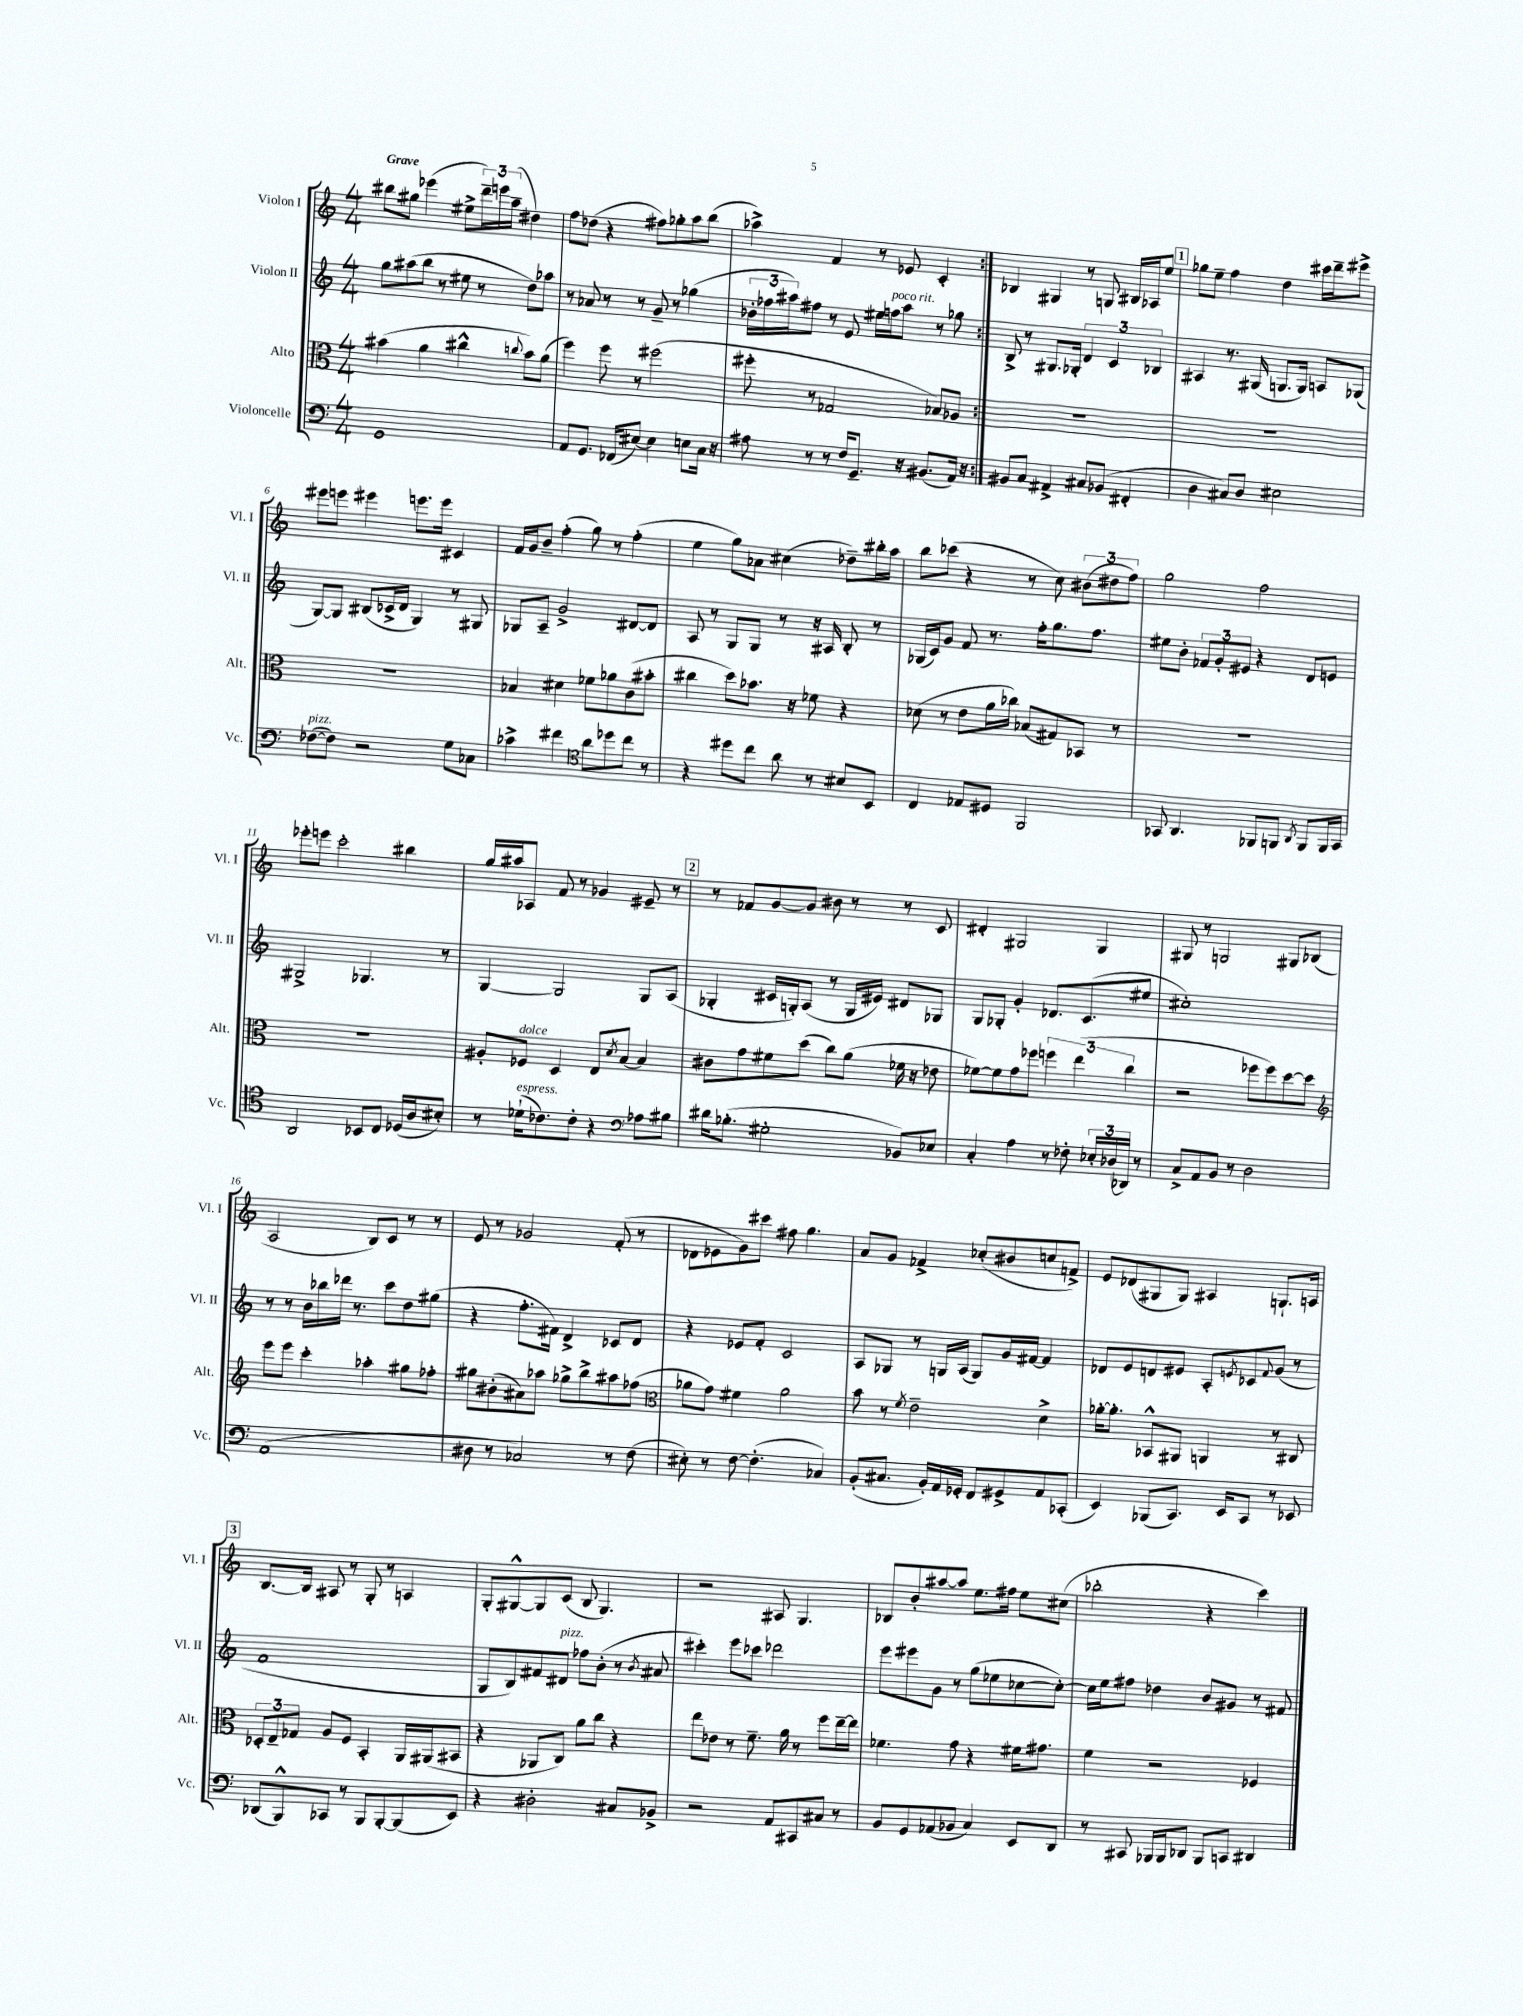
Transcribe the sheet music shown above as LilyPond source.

<<
\new StaffGroup <<
\new Staff = "s0" \with { instrumentName = "Violon I" shortInstrumentName = "Vl. I" } {
    \clef treble \key c \major \numericTimeSignature \time 4/4 \tempo "Grave"
    \repeat volta 2 { bis''8 gis''8 ees'''4( eis''8-> \tuplet 3/2 { d'''16--) e'''16 a''16--( } dis''4) |
    f''8 des''8( r4 fis''8) ges''8-. a''8 b''8( |
    aes''4->) f'4 r8 ees'8 c'4-. | }
    bes4 gis4 r8 g8 bis16 aes16 e''8 |
    \mark \markup { \box "1" } ges''8 e''8-- f''4 d''4 cis'''16 d'''16-- eis'''8-> |
    eis'''8 e'''8 eis'''4 e'''8. e'''16 cis'4 |
    f'16 g'16 b'8-- f''4-.( g''8) r8 f''4-.( |
    e''4 g''8) aes'8 cis''4( des''8--) bis''16-. a''16 |
    b''8 ces'''8( r4 r8 c''8) \tuplet 3/2 { bis'8( dis''8 f''8) } |
    g''2 f''2 |
    ees'''8-. e'''8 c'''2-. bis''4 |
    g''16 ais''16 aes8 f'8 r8 ges'4 eis'8-- r8 |
    \mark \markup { \box "2" } r8 fes'8 g'8~ g'8 bis'8 r8 r8 c'8 |
    dis'4-. gis2 gis4 |
    gis8 r8 g2 gis8 bes8( |
    a2 b8) c'8 r8 r8 |
    e'8 r8 ges'2 f'8-.( r8 |
    des'8 ees'8 g'8) cis'''8 fis''8 g''4. |
    a'8 g'8 fes'4-> ces''8-.( bis'8 c''8 f'8->) |
    e'8 des'8( gis8 gis8) ais4 g8.-! a16 |
    \mark \markup { \box "3" } b8.~ b16 ais8 r8 g8-. r8 a4 |
    g8-. gis8~-^ gis8 c'8( b8 gis4.) |
    r2 ais8 g4. |
    bes8 b'8-. ais''8~ ais''8 e''8. fis''16 e''8 cis''8( |
    bes''2-. r4 c'''4) \bar "|." |
}
\new Staff = "s1" \with { instrumentName = "Violon II" shortInstrumentName = "Vl. II" } {
    \clef treble \key c \major \numericTimeSignature \time 4/4
    \repeat volta 2 { g''8 ais''8( b''8 r8 eis''8 r8 d''8) aes''8 |
    r8 aes'8 r8 r8 g'8-- r8 ges''4( |
    \tuplet 3/2 { bes'16-. fes''16 ais''16) } fis''8 r8 e'8 eis''16 f''16^\markup { \italic "poco rit." } ais''8 r8 ges''8 | }
    b8-> r8 gis8. ges16-. \tuplet 3/2 { d'4 c'4 bes4 } |
    \mark \markup { \box "1" } ais4 r8. gis16( g8. g16) a8 ges8( |
    g8~) g8 bis8( ces'16-> d'16 g4) r8 gis8 |
    ges8 a8-- g'2-> dis'8~ dis'8 |
    a8 r8 g8 g8 r8 r16 ais16 b8-. r8 |
    ges16( c'16) g'8 f'8 r8. f''16-. g''8. f''8. |
    eis''8 b'8-. \tuplet 3/2 { fes'8 g'8-. eis'8 } r4 d'8 e'8 |
    gis2-> ges4. r8 |
    g4~ g2 g8 a8( |
    \mark \markup { \box "2" } ges4-. cis'16 g16-.) a8( r8 g16 eis'16) dis'8 ges8 |
    g8 ges8-. g'4-. des'8. c'8.( eis''8 |
    cis''1-.) |
    r8 r8 b'16 bes''16 des'''16 r8. c'''8 d''8 gis''8( |
    r4 f''8.-. fis'16) d'4-> ces'8 d'8 |
    r4 ees'8 f'8-. c'2 |
    a8 ges8 r8 g16 a16( g8) g'16 fis'16~ fis'4 |
    des'8 e'8 d'8 eis'8 a8-. \acciaccatura { e'8 } ces'8 \appoggiatura { f'8 } g'8( r8 |
    \mark \markup { \box "3" } f'1 |
    g8 b8) fis'8 dis'8^\markup { \italic "pizz." } fes''8 b'8-.( r8 \acciaccatura { b'8 } ais'8 |
    cis'''4-.) e'''8 ces'''8 des'''2 |
    e'''8 eis'''8 g'8 r8 g''8( ees''8 ces''8~ ces''8~-.) |
    ces''16 e''16 fis''8 des''4 b'8 gis'8 r8 fis'8 \bar "|." |
}
\new Staff = "s2" \with { instrumentName = "Alto" shortInstrumentName = "Alt." } {
    \clef alto \key c \major \numericTimeSignature \time 4/4
    \repeat volta 2 { bis'4( a'4 cis''4-^ \appoggiatura { c''8 } bis'8) a'8( |
    f''4) f''8 r8 fis''2( |
    fis''8-. r8 ges2 bes8) aes8 | }
    R1 |
    \mark \markup { \box "1" } R1 |
    R1 |
    bes4 dis'4 fes'8 aes'8 c'8( bis'8-. |
    cis''4 d''8) bes'8. r16 fes'8 r4 |
    des'8( r8 e'8 a'16 ces''16) bes8( gis8) bes,8 r8 |
    R1 |
    R1 |
    ais8-. fes8^\markup { \italic "dolce" } d4 e8 \acciaccatura { d'8 } b8~ b4 |
    \mark \markup { \box "2" } cis'8 g'8 fis'8 d''8( c''8) a'8( fes'16 r16 ees'8 |
    fes'8~) fes'8 g'8 fes''8 \tuplet 3/2 { f''4 e''4( c''4 } |
    r2 fes''8 fes''8) d''8~ d''8 |
    \clef treble e'''8 e'''8 c'''4-. aes''4-. gis''8 fes''8-. |
    gis''8 bis'8-.( ais'8) aes''8 ges''8-> b''8-> ais''8 fes''8( |
    \clef alto aes'8 g'8) fis'4 aes'2 |
    b'8 r8 \acciaccatura { f'8 } e'2-- d'4-> |
    aes'16~-. aes'8.-. bes,8-^ ais,8 a,4 r8 cis8 |
    \mark \markup { \box "3" } \tuplet 3/2 { des8-. e8-- ges8 } a8 f8 b,4-. a,16 ais,16( bis,8 |
    r4 aes,8 c8) a'8 c''8 r4 |
    e''8 ees'8 r8 f'8.-- a'16 r8 f''8 e''16~-- e''16 |
    fes'4. g'8 r4 fis'16 gis'8. |
    f'4 r2 fes4 \bar "|." |
}
\new Staff = "s3" \with { instrumentName = "Violoncelle" shortInstrumentName = "Vc." } {
    \clef bass \key c \major \numericTimeSignature \time 4/4
    \repeat volta 2 { g,1 |
    a,8 g,8. fes,16( eis8~) eis4 e8 c16 r16 |
    ais8 r8 r8 f16 g,8.-- r16 bis,8.( a,16) r16 | }
    bis,8 c8 ais,4-> cis8 bes,8( fis,4-. |
    \mark \markup { \box "1" } d4 cis8) d8 eis2 |
    fes8~^\markup { \italic "pizz." }( fes8) r2 g8 ces8 |
    ces'4-> fis'4 \clef tenor a'8 des''8 c''8 r8 |
    r4 dis''8 c''8 a'8 r8 bis8 b,8 |
    c4 ees8 dis8 f,2 |
    ges,8 a,4. fes,8 f,8 \acciaccatura { a,8 } f,8 f,16 ges,16 |
    a,2 bes,8 c8 des16( a16 bis8-.) |
    r8 des'16-!^\markup { \italic "espress." }( ces'8.) ces'8-. r4 \clef bass aes8 bis8 |
    \mark \markup { \box "2" } dis'16 bes8.-.( gis2-. bes,8) ees8 |
    c4-. a4 r8 fes8-. \tuplet 3/2 { ees16-. des16( des,16) } r8 |
    c8-> a,8 b,8 r8 d2 |
    a,1( |
    dis8 r8 ces2) r8 f8( |
    eis8-.) r8 f8~ f4.-.( ces4) |
    b,8-.( cis8. b,16-.) a,16 ges,16-. f,8 gis,8-> a,8 ces,8-.( |
    e,4) bes,,8( c,8.) e,16 c,8 r8 ees,8 |
    \mark \markup { \box "3" } des,8( b,,8-^) ces,8 r8 b,,8 b,,8~-. b,,8( e,8) |
    r4 dis2-. cis8 bes,8-> |
    r2 a,8 cis,8 cis8 r8 |
    b,8 g,8 aes,8( bes,8 c4) e,8 d,8 |
    r8 cis,8 bes,,16 bes,,16 des,8 bes,,8 c,8 dis,4 \bar "|." |
}
>>
>>
